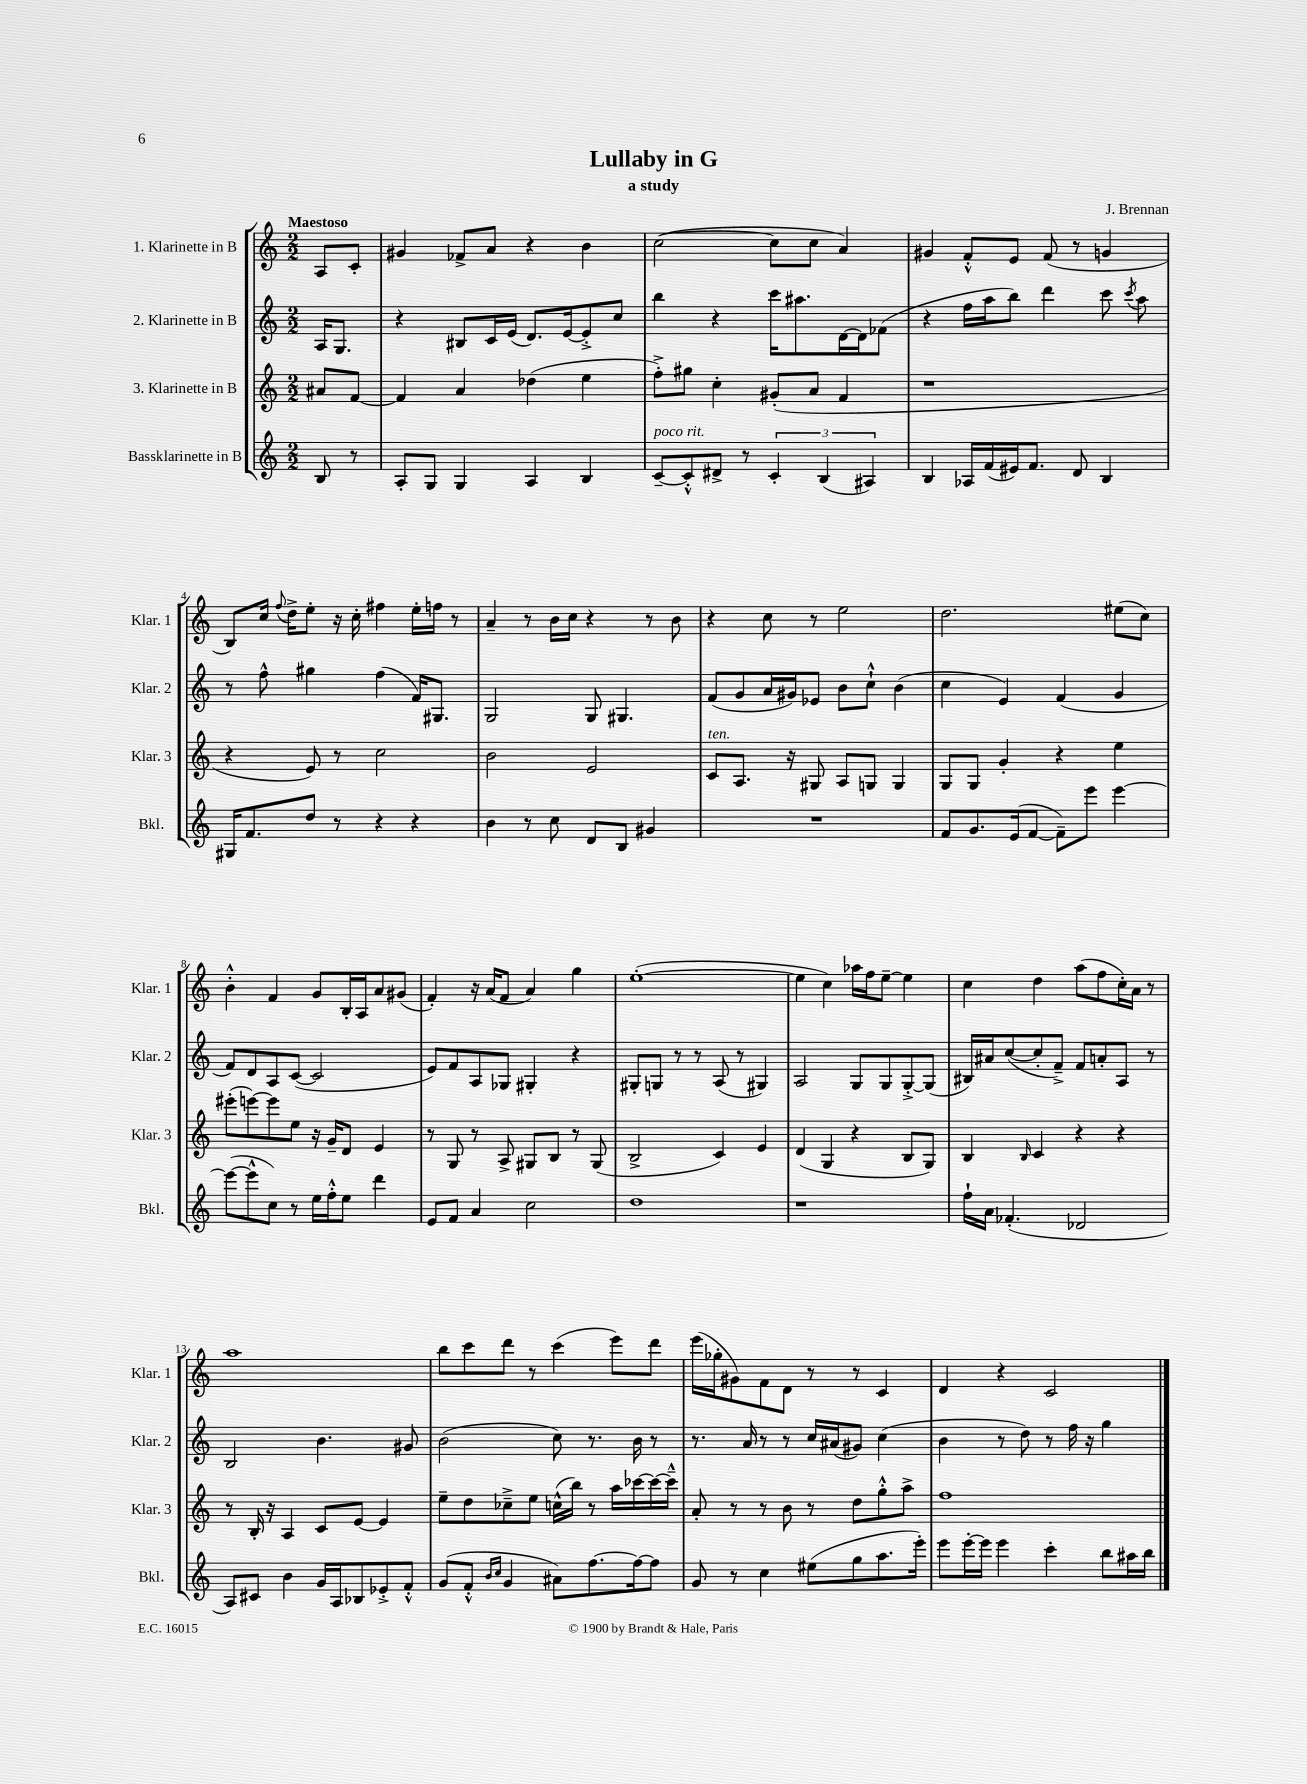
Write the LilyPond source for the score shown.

\header { title = "Lullaby in G" composer = "J. Brennan" subtitle = "a study" }
<<
\new StaffGroup <<
\new Staff = "s0" \with { instrumentName = "1. Klarinette in B" shortInstrumentName = "Klar. 1" } {
    \clef treble \key c \major \numericTimeSignature \time 2/2 \partial 4 \tempo "Maestoso"
    \autoBeamOff a8[ c'8]-. |
    gis'4 fes'8[-> a'8] r4 b'4 |
    c''2~( c''8[ c''8] a'4) |
    gis'4 f'8[-.-^ e'8] f'8( r8 g'4 |
    b8[) c''16] \appoggiatura { f''8 } d''16[-> e''8]-. r16 c''16-. fis''4 e''16[-. f''16] r8 |
    a'4-- r8 b'16[ c''16] r4 r8 b'8 |
    r4 c''8 r8 e''2 |
    d''2. eis''8[( c''8]) |
    b'4-.-^ f'4 g'8[ b16-. a16 a'8 gis'8]( |
    f'4-.) r16 a'16[( f'8] a'4) g''4 |
    e''1~-.( |
    e''4 c''4) aes''16[ f''16 e''8]~-- e''4 |
    c''4 d''4 a''8[( f''8 c''16-.) a'16] r8 |
    a''1 |
    b''8[ c'''8 d'''8] r8 c'''4( e'''8[) d'''8] |
    e'''16[( ges''16-. gis'8) f'8 d'8] r8 r8 c'4 |
    d'4 r4 c'2 \bar "|." |
}
\new Staff = "s1" \with { instrumentName = "2. Klarinette in B" shortInstrumentName = "Klar. 2" } {
    \clef treble \key c \major \numericTimeSignature \time 2/2 \partial 4
    \autoBeamOff a16[ g8.] |
    r4 bis8[ c'16 e'16]( d'8.[) e'16~ e'8-.-> c''8] |
    b''4 r4 c'''16[ ais''8. d'16~ d'16 fes'8]( |
    r4 f''16[ a''16 b''8]) d'''4 c'''8 \acciaccatura { c'''8 } a''8 |
    r8 f''8-^ gis''4 f''4( f'16[) gis8.] |
    g2 g8 gis4. |
    f'8[( g'8 a'16 gis'16) ees'8] b'8[ c''8]-!-^ b'4( |
    c''4 e'4) f'4( g'4 |
    f'8[) d'8 a8 c'8]~( c'2 |
    e'8[) f'8 a8 ges8] gis4-. r4 |
    gis8[-. g8] r8 r8 a8( r8 gis4) |
    a2 g8[ g8 g8~-.-> g8]( |
    bis16[) ais'16 c''8~( c''8-. f'8]--->) f'8[ a'8-. a8] r8 |
    b2 b'4. gis'8 |
    b'2( c''8) r8. b'16 r8 |
    r8. a'16 r8 r8 c''16[ ais'16( gis'8]) c''4( |
    b'4 r8 d''8) r8 f''16 r16 g''4 \bar "|." |
}
\new Staff = "s2" \with { instrumentName = "3. Klarinette in B" shortInstrumentName = "Klar. 3" } {
    \clef treble \key c \major \numericTimeSignature \time 2/2 \partial 4
    \autoBeamOff ais'8[ f'8]~ |
    f'4 a'4 des''4( e''4 |
    f''8[-.->) gis''8] c''4-. gis'8[-.( a'8] f'4 |
    r1 |
    r4 e'8) r8 c''2 |
    b'2 e'2 |
    c'8[^\markup { \italic "ten." } a8.] r16 gis8 a8[ g8] g4 |
    g8[ g8] g'4-. r4 e''4 |
    eis'''8[-.( e'''8~) e'''8 e''8] r16 g'16[-- d'8] e'4 |
    r8 g8 r8 a8-> gis8[ b8] r8 gis8( |
    b2-> c'4) e'4 |
    d'4( g4 r4 b8[ g8]) |
    b4 \grace { b16 } c'4 r4 r4 |
    r8 b16-. r16 a4 c'8[ e'8]~ e'4 |
    e''8[-- d''8 ces''8---> e''8] c''16[-^( b''16]) r8 a''16[ ces'''16~ ces'''16~ ces'''16]---^ |
    a'8-. r8 r8 b'8 r8 d''8[ g''8-.-^ a''8]-> |
    f''1 \bar "|." |
}
\new Staff = "s3" \with { instrumentName = "Bassklarinette in B" shortInstrumentName = "Bkl." } {
    \clef treble \key c \major \numericTimeSignature \time 2/2 \partial 4
    \autoBeamOff b8 r8 |
    a8[-. g8] g4 a4 b4 |
    c'8[~--^\markup { \italic "poco rit." } c'8-.-^ dis'8]-> r8 \tuplet 3/2 { c'4-. b4( ais4) } |
    b4 aes16[ f'16( eis'16) f'8.] d'8 b4 |
    gis16[ f'8. d''8] r8 r4 r4 |
    b'4 r8 c''8 d'8[ b8] gis'4 |
    R1 |
    f'8[ g'8. e'16( f'8]~ f'8[--) e'''8] e'''4~ |
    e'''8[~( e'''8-^ c''8]) r8 e''16[ f''16-.-^ e''8] d'''4 |
    e'8[ f'8] a'4 c''2 |
    d''1 |
    r1 |
    f''16[-! a'16] fes'4.-.( des'2 |
    a8[) cis'8] b'4 g'16[ a16 bes8 ees'8-.-> f'8]-.-^ |
    g'8[( f'8]-.-^ \grace { b'16[ c''16] } g'4 ais'8[) f''8.~ f''16~ f''8] |
    g'8 r8 c''4 eis''8[( g''8 a''8. e'''16]-.) |
    e'''8[ e'''16~-. e'''16] e'''4 c'''4-. b''8[ ais''16 b''16] \bar "|." |
}
>>
>>
